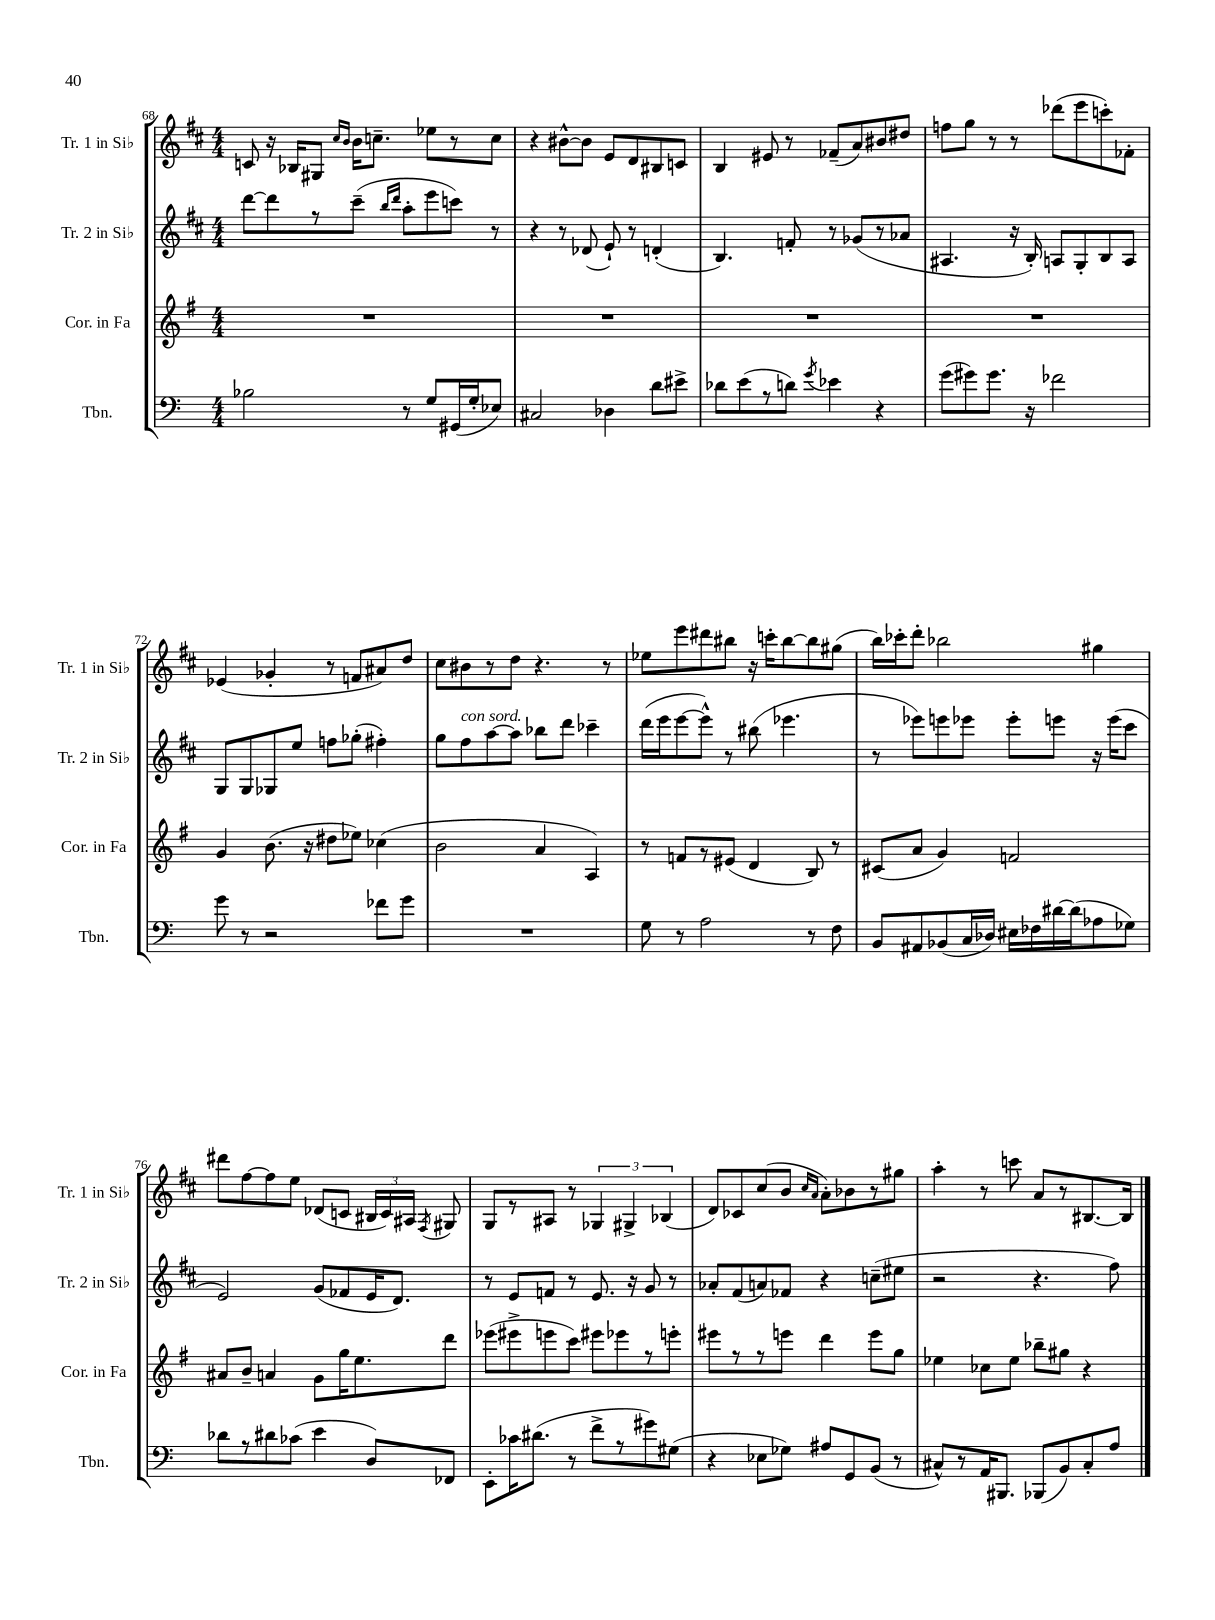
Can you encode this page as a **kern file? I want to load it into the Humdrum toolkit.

**kern	**kern	**kern	**kern
*staff4	*staff3	*staff2	*staff1
*clefF4	*clefG2	*clefG2	*clefG2
*k[]	*k[f#]	*k[f#c#]	*k[f#c#]
*M4/4	*M4/4	*M4/4	*M4/4
2B-\	1r	[8ddd\L	8c/
.	.	8ddd\]	16r
.	.	.	16B-/LK
.	.	8r	8G#/J
.	.	.	16qqcc#/LL
.	.	.	16qqb/JJ
.	.	(8ccc#~\J	16b\LK
.	.	.	8.cc~\J
.	.	16qqbb/LL	.
.	.	16qqddd/JJ	.
8r	.	8aa'\L	.
8G/L	.	8eee\	8ee-\L
(16GG#/L	.	8ccc\J)	8r
16G'/J	.	.	.
8E-/J)	.	8r	8cc\J
=	=	=	=
2C#/	1r	4r	4r
.	.	8r	[8b#^^\L
.	.	(8d-/	8b#\]J
4D-\	.	8e`/)	8e/L
.	.	8r	8d/
8d\L	.	(4d'/	8B#/
8e#^\J	.	.	8c/J
=	=	=	=
8d-\L	1r	4.B/)	4B/
(8e\	.	.	.
8r	.	.	8e#/
8d\J)	.	8f'/	8r
8qg/	.	.	.
4e-\	.	8r	(8f-~/L
.	.	(8g-/L	8a/)
4r	.	8r	8b#/
.	.	8a-/J	8dd#/J
=	=	=	=
(8g\L	1r	4.A#/	8ff\L
8g#\)	.	.	8gg\J
8.g#\J	.	.	8r
.	.	16r	8r
16r	.	16B'/)	.
2f-\	.	8A/L	(8ddd-\L
.	.	8G'/	8eee\
.	.	8B/	8ccc'\)
.	.	8A/J	8f-'\J
=	=	=	=
8g\	4g/	8G/L	(4e-/
8r	.	8G/	.
2r	(8.b\	8G-/	4g-'/
.	.	8ee/J	.
.	16r	.	.
.	8dd#\L	8ff\L	8r
.	8ee-\J)	(8gg-'\J	8f/L
8f-\L	(4cc-\	4ff#'\)	8a#/)
8g\J	.	.	8dd/J
=	=	=	=
1r	2b\	8gg\L	8cc#\L
.	.	8ff#\	8b#\
.	.	[8aa\	8r
.	.	8aa\]J	8dd\J
.	4a/	8bb-\L	4.r
.	.	8ddd\J	.
.	4A/)	4ccc-~\	.
.	.	.	8r
=	=	=	=
8G\	8r	(16ddd\LL	8ee-\L
.	.	16eee\J	.
8r	8f/L	[8eee\	8eee\
2A\	8r	8eee^^\]J)	8ddd#\
.	(8e#/J	8r	8bb#\J
.	4d/	(8bb#\	16r
.	.	.	16ccc'\LK
.	.	4.eee-\	[8bb#\
8r	8B/)	.	8bb#\]
8F\	8r	.	(8gg#\J
=	=	=	=
8BB/L	(8c#/L	8r	16bb\LL)
.	.	.	16ccc-'\J
8AA#/	8a/J	8eee-\L)	8ddd'\J
(8BB-/	4g/)	8eee\	2bb-\
16C/L	.	8eee-\J	.
16D-/JJ)	.	.	.
16E#\LL	2f/	8eee-'\L	.
16F-\	.	.	.
[16d#\	.	8eee\J	.
(16d#\]J	.	.	.
8A-\	.	16r	4gg#\
.	.	(16eee\LK	.
8G-\J)	.	8ccc#\J	.
=	=	=	=
8d-\L	8a#/L	2e/)	8ddd#\L
8r	8b~/J	.	[8ff#\
8d#\	4a/	.	8ff#\]
(8c-\J	.	.	8ee\J
4e\	8g\L	(8g/L	(8d-/L
.	16gg\K	8f-/	8c/J
.	8.ee\	.	.
8D/L)	.	16e/K	24B#/LL
.	.	.	24c/)
.	.	8.d/J)	.
.	.	.	24A#/JJ
.	.	.	8qF#/
8FF-/J	8ddd\J	.	8G#/
=	=	=	=
8EE'\L	(8eee-\L	8r	8G/L
16c-\K	8eee#^\	8e/L	8r
(8.d#\J	.	.	.
.	8eee\	8f/J	8A#/J
8r	8ccc\J)	8r	8r
8f^\L	8eee#\L	8.e/	6G-/
8r	8eee-\	.	.
.	.	.	6G#^/
.	.	16r	.
8g#\)	8r	8g/	.
.	.	.	(6B-/
(8G#\J	8eee'\J	8r	.
=	=	=	=
4r	8eee#\L	8a-'/L	8d/L)
.	8r	(8f#/	8c-/
8E-\L	8r	8a/)	(8cc#/
8G-\J)	8eee\J	8f-/J	8b/J
.	.	.	16qqcc#/LL
.	.	.	16qqa/JJ
8A#/L	4ddd\	4r	8a'\L)
8GG/	.	.	8b-\
(8BB/J	8eee\L	(8cc~\L	8r
8r	8gg\J	8ee#\J	8gg#\J
=	=	=	=
8C#^^/L)	4ee-\	2r	4aa'\
8r	.	.	.
16AA/K	8cc-\L	.	8r
8.BBB#/J	.	.	.
.	8ee-\J	.	8ccc\
(8BBB-/L	8bb-~\L	4.r	8a/L
8BB/)	8gg#\J	.	8r
8C#'/	4r	.	[8.B#/
8A/J	.	8ff#\)	.
.	.	.	16B#/]Jk
==	==	==	==
*-	*-	*-	*-
